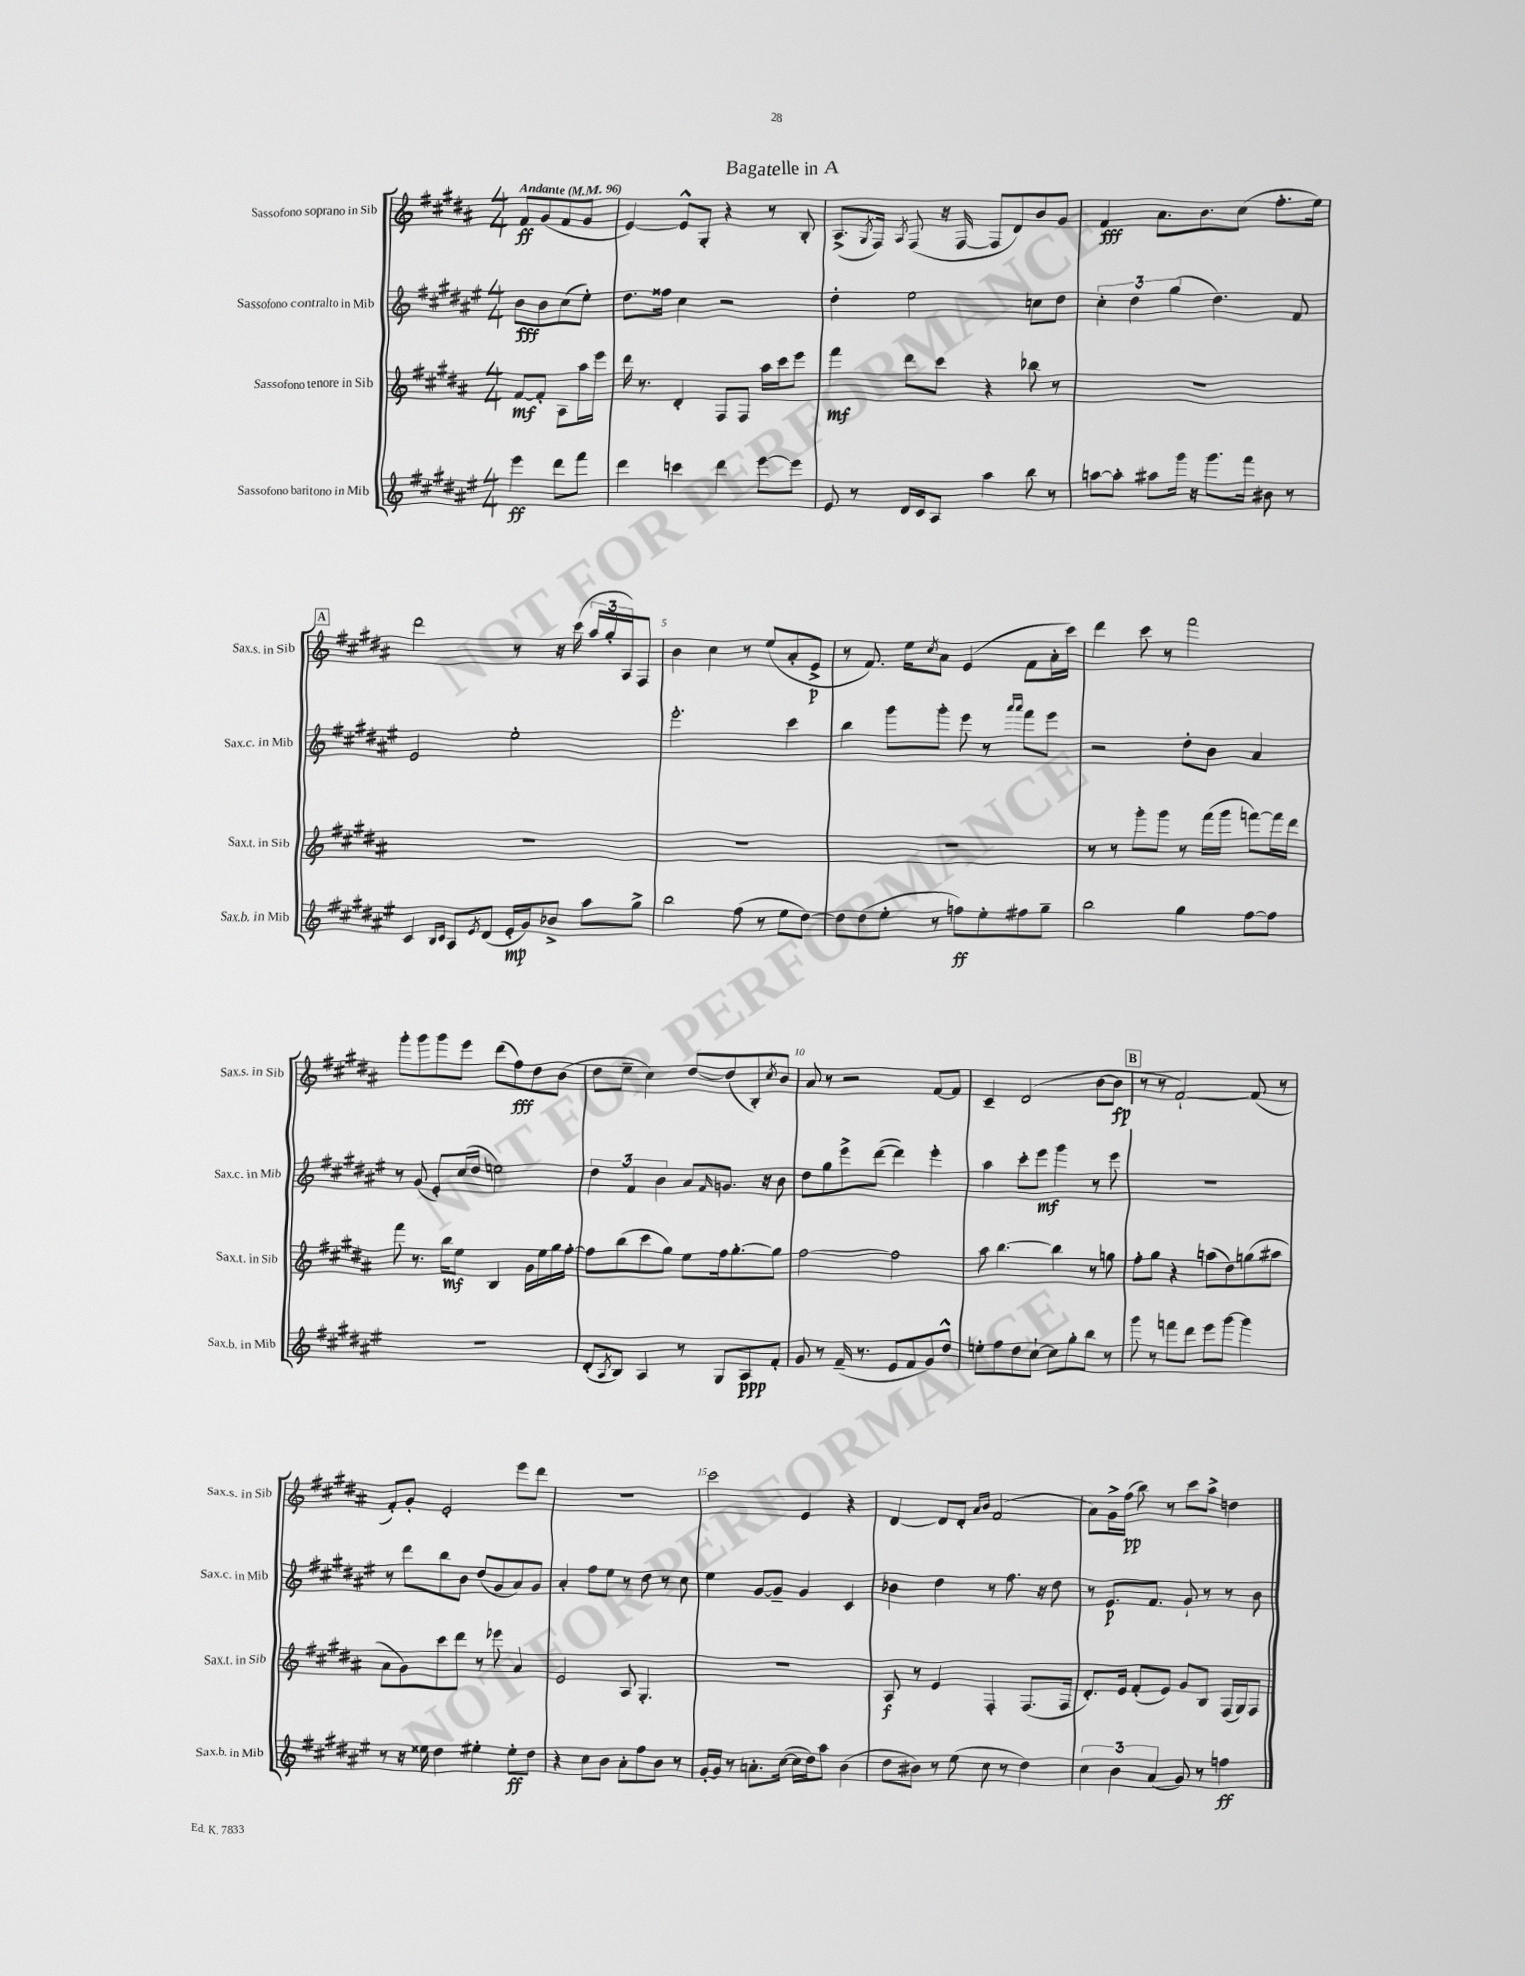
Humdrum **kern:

**kern	**dynam	**kern	**dynam	**kern	**dynam	**kern	**dynam
*part4	*part4	*part3	*part3	*part2	*part2	*part1	*part1
*staff4	*staff4	*staff3	*staff3	*staff2	*staff2	*staff1	*staff1
*I"Sassofono baritono in Mib	*	*I"Sassofono tenore in Sib	*	*I"Sassofono contralto in Mib	*	*I"Sassofono soprano in Sib	*
*I'Sax.b. in Mib	*	*I'Sax.t. in Sib	*	*I'Sax.c. in Mib	*	*I'Sax.s. in Sib	*
*clefG2	*	*clefG2	*	*clefG2	*	*clefG2	*
*k[f#c#g#d#a#e#]	*	*k[f#c#g#d#a#]	*	*k[f#c#g#d#a#e#]	*	*k[f#c#g#d#a#]	*
*M4/4	*	*M4/4	*	*M4/4	*	*M4/4	*
*MM96	*	*MM96	*	*MM96	*	*MM96	*
=	=	=	=	=	=	=	=
!	!	!	!	!	!	!LO:TX:a:B:t=Andante	!
4eee#\	ff	[8f#/L	mf	8b\L	fff	8f#/L	ff
.	.	8f#'/J]	.	8b\	.	(8g#/	.
8ddd#\L	.	8A#\L	.	(8cc#\	.	8f#/	.
8fff#\J	.	16aa#\L	.	8ee#'\J)	.	8g#/J	.
.	.	16eee\JJ	.	.	.	.	.
=1	=1	=1	=1	=1	=1	=1	=1
4ddd#\	.	16ddd#\	.	8.dd#\L	.	[4e/)	.
.	.	8.r	.	.	.	.	.
.	.	.	.	16ff##X\Jk	.	.	.
4cccn\	.	4d#'/	.	4cc#\	.	8e^^/L]	.
.	.	.	.	.	.	8G#'/J	.
4ddd#\	.	8F#/L	.	2r	.	4r	.
.	.	8F#/J	.	.	.	.	.
[8eee#\L	.	16aa#\LL	.	.	.	8r	.
.	.	16ccc#\J	.	.	.	.	.
8eee#\J]	.	8eee\J	.	.	.	8B'/	.
=2	=2	=2	=2	=2	=2	=2	=2
8e#/	.	4fff#\	mf	4dd#'\	.	(8.A#^/L	.
8r	.	.	.	.	.	.	.
.	.	.	.	.	.	8qG#/	.
.	.	.	.	.	.	16F#/Jk)	.
.	.	.	.	.	.	8qA#/	.
16d#/LL	.	8ddd#\L	.	2ee#\	.	(8F#/	.
16c#/J	.	.	.	.	.	.	.
8A#/J	.	8ccc#\J	.	.	.	16r	.
.	.	.	.	.	.	[16F#/	.
4aa#\	.	4r	.	.	.	8F#/L]	.
.	.	.	.	.	.	8d#/)	.
8bb\	.	8bb-X\	.	8ccn\L	.	8b/	.
8r	.	8r	.	8dd#\J	.	8g#/J	.
=3	=3	=3	=3	=3	=3	=3	=3
[8aan\L	.	1r	.	6cc#'\	.	4f#/	fff
8aa'\J]	.	.	.	.	.	.	.
.	.	.	.	6dd#\	.	.	.
8aa#X\L	.	.	.	.	.	8.a#\L	.
.	.	.	.	(6gg#\	.	.	.
16ggg#\Jk	.	.	.	.	.	.	.
16r	.	.	.	.	.	8.b\	.
8.ggg#\L	.	.	.	4.dd#\)	.	.	.
.	.	.	.	.	.	(8cc#\J	.
16fff#\Jk	.	.	.	.	.	.	.
8b#X\	.	.	.	.	.	8.ff#'\L	.
8r	.	.	.	8f#/	.	.	.
.	.	.	.	.	.	16ee\Jk)	.
!!LO:LB:g=z
!!LO:REH:place=s1:t=A
=4	=4	=4	=4	=4	=4	=4	=4
4c#/	.	1r	.	2e#/	.	2ddd#\	.
16qqB/LL	.	.	.	.	.	.	.
16qqc#/JJ	.	.	.	.	.	.	.
8A#/L	.	.	.	.	.	.	.
8qe#/	.	.	.	.	.	.	.
(8d#/J	.	.	.	.	.	.	.
16e#'/LL	mp	.	.	2ee#'\	.	8r	.
16g#/J)	.	.	.	.	.	.	.
8b-X^/J	.	.	.	.	.	16r	.
.	.	.	.	.	.	(16ccc#\	.
8aa#\L	.	.	.	.	.	24aa#/LL	.
.	.	.	.	.	.	24gg#'/	.
.	.	.	.	.	.	24A#/J)	.
8gg#^\J	.	.	.	.	.	8F#/J	.
=5	=5	=5	=5	=5	=5	=5	=5
2bb\	.	1r	.	2.eee#'\	.	4b\	.
.	.	.	.	.	.	4cc#\	.
(8ff#\	.	.	.	.	.	8r	.
8r	.	.	.	.	.	(8ee/L	.
8ee#\L	.	.	.	4ccc#\	.	8a#'/	.
[8dd#\J)	.	.	.	.	.	8e^/J	p
=6	=6	=6	=6	=6	=6	=6	=6
8dd#\L]	.	1r	.	4bb\	.	8r	.
(8dd#\	.	.	.	.	.	8.f#/)	.
8ee#'\J	.	.	.	8ggg#\L	.	.	.
.	.	.	.	.	.	16ee\KL	.
.	.	.	.	.	.	8qcc#/	.
8r	.	.	.	8ggg#'\J	.	8a#\J	.
8ffn\L)	ff	.	.	8eee#\	.	(4e/	.
8ee#'\	.	.	.	8r	.	.	.
.	.	.	.	16qqaaa#/LL	.	.	.
.	.	.	.	16qqaaa#/JJ	.	.	.
8ff#X\	.	.	.	8fff#\L	.	8f#\L	.
8gg#~\J	.	.	.	8eee#\J	.	16a#'\L	.
.	.	.	.	.	.	16ccc#\JJ)	.
=7	=7	=7	=7	=7	=7	=7	=7
2bb\	.	8r	.	2r	.	4ddd#\	.
.	.	8r	.	.	.	.	.
.	.	8ggg#'\L	.	.	.	8ccc#\	.
.	.	8ggg#\J	.	.	.	8r	.
4gg#\	.	8r	.	8dd#'\L	.	2fff#\	.
.	.	(16fff#\LL	.	8b\J	.	.	.
.	.	16ggg#\JJ	.	.	.	.	.
[8ff#\L	.	[8fffn\L)	.	4a#/	.	.	.
8ff#\J]	.	16fff\L]	.	.	.	.	.
.	.	16ddd#\JJ	.	.	.	.	.
!!LO:LB:g=z
=8	=8	=8	=8	=8	=8	=8	=8
1r	.	8fff#\	.	8r	.	8ggg#'\L	.
.	.	8.r	.	(8g#/	.	8ggg#\	.
.	.	.	.	8e#'/L)	.	8ggg#\	.
.	.	16bb\KL	mf	.	.	.	.
.	.	8ee\J	.	(16cc#/L	.	8eee\J	.
.	.	.	.	16dd#/JJ	.	.	.
.	.	4B/	.	2een\)	.	(8ddd#\L	.
.	.	.	.	.	.	8ff#\)	fff
.	.	16g#\LL	.	.	.	8dd#\	.
.	.	16ee\	.	.	.	.	.
.	.	16gg#\	.	.	.	(8b\J	.
.	.	[16ff#'\JJ	.	.	.	.	.
=9	=9	=9	=9	=9	=9	=9	=9
(8d#'/L	.	8ff#\L]	.	6dd#\	.	8dd#\L	.
8qA#/	.	.	.	.	.	.	.
8B/J)	.	(8bb\	.	.	.	8ee~\J	.
.	.	.	.	6f#/	.	.	.
4A#/	.	8ccc#\	.	.	.	4cc#\)	.
.	.	.	.	6b\	.	.	.
.	.	8gg#\J)	.	.	.	.	.
8r	.	8ee\L	.	8a#/L	.	[8dd#/L	.
.	.	.	.	16qqf#/	.	.	.
8G#/L	.	16ff#\k	.	8.gn/J	.	(8dd#/]	.
.	.	[8.gg#'\	.	.	.	.	.
8A#/	ppp	.	.	.	.	8B'/)	.
.	.	.	.	16r	.	.	.
.	.	.	.	.	.	8qcc#/	.
8f#'/J	.	8gg#\J]	.	8b\	.	8b/J	.
=10	=10	=10	=10	=10	=10	=10	=10
8g#/	.	[2ff#\	.	8dd#\L	.	8a#/	.
8r	.	.	.	8gg#\	.	8r	.
(16f#~/	.	.	.	8eee#^\	.	2r	.
8.r	.	.	.	.	.	.	.
.	.	.	.	([8ddd#\J	.	.	.
8e#/L	.	2ff#\]	.	4ddd#\])	.	.	.
8f#/	.	.	.	.	.	.	.
8g#/)	.	.	.	4eee#'\	.	[8f#/L	.
8dd#^^/J	.	.	.	.	.	8f#/J]	.
=11	=11	=11	=11	=11	=11	=11	=11
8een'\L	.	8aa#\	.	4aa#\	.	4c#~/	.
8ff#\	.	[4.bb\	.	.	.	.	.
8dd#\	.	.	.	8ccc#'\L	.	(2d#/	.
[8cc#`\J	.	.	.	8eee#\J	mf	.	.
8cc#\L]	.	4bb\]	.	4ggg#\	.	.	.
8gg#'\	.	.	.	.	.	.	.
8bb\J	.	8r	.	8r	.	[8b\L	.
8r	.	8ggn\	.	8eee#\	.	8b\J]	fp
!!LO:REH:place=s1:t=B
=12	=12	=12	=12	=12	=12	=12	=12
8ggg#\	.	8ff#'\L	.	1r	.	8r	.
8r	.	8gg#\J	.	.	.	8r	.
8fffn\L	.	4r	.	.	.	[2f#`/)	.
8ddd#\J	.	.	.	.	.	.	.
8eee#\L	.	(8aan\L	.	.	.	.	.
[8ggg#\J	.	8dd#\)	.	.	.	.	.
4ggg#\]	.	(8ggn\	.	.	.	(8f#/]	.
.	.	8aa#X\J	.	.	.	8r	.
!!LO:LB:g=z
=13	=13	=13	=13	=13	=13	=13	=13
8r	.	8a#\L	.	8r	.	8f#'/L)	.
16r	.	8g#\)	.	8ddd#\L	.	8g#'/J	.
16ee##X\	.	.	.	.	.	.	.
4dd#\	.	8ccc#\	.	8bb\	.	2e'/	.
.	.	8ddd#\J	.	8b\J	.	.	.
4ee#X'\	.	8r	.	(8dd#/L	.	.	.
.	.	8eee-X\	.	8g#/	.	.	.
8ee#'\L	ff	4a#/	.	8a#/)	.	8eee\L	.
8dd#\J	.	.	.	8g#/J	.	8ddd#\J	.
=14	=14	=14	=14	=14	=14	=14	=14
4r	.	2e/	.	4a#'/	.	1r	.
8cc#\L	.	.	.	8ff#\L	.	.	.
8b\J	.	.	.	8ee#\J	.	.	.
8a#'\L	.	8A#/	.	8r	.	.	.
8ff#\	.	4.G#'/	.	8dd#\	.	.	.
8b\J	.	.	.	8r	.	.	.
8r	.	.	.	8cc#\	.	.	.
=15	=15	=15	=15	=15	=15	=15	=15
[16g#'/LL	.	1r	.	4ee#\	.	2ccc#\	.
16g#/JJ]	.	.	.	.	.	.	.
8r	.	.	.	.	.	.	.
8.an'\L	.	.	.	[8g#/L	.	.	.
.	.	.	.	8g#~/J]	.	.	.
([16cc#\Jk	.	.	.	.	.	.	.
16cc#\LL]	.	.	.	4g#/	.	4e/	.
16dd#\J)	.	.	.	.	.	.	.
8aa#\J	.	.	.	.	.	.	.
(4b\	.	.	.	4c#/	.	4r	.
=16	=16	=16	=16	=16	=16	=16	=16
8dd#\L	.	8A#/	f	4b-X\	.	[4d#/	.
8b#X\J)	.	8r	.	.	.	.	.
8r	.	4e/	.	4dd#\	.	8d#/L]	.
(8ee#\	.	.	.	.	.	8d#'/J	.
.	.	.	.	.	.	16qqa#/LL	.
.	.	.	.	.	.	16qqb/JJ	.
8cc#\	.	4F#'/	.	8r	.	(2f#/	.
8r	.	.	.	8.ff#\	.	.	.
4dd#\)	.	(8.F#/L	.	.	.	.	.
.	.	.	.	16r	.	.	.
.	.	.	.	8dd#\	.	.	.
.	.	16F#/Jk	.	.	.	.	.
=17	=17	=17	=17	=17	=17	=17	=17
6cc#\	.	8.d#'/L)	.	8r	.	8a#\L)	.
.	.	.	.	8.e#/L	p	16g#^\L	.
6b\	.	.	.	.	.	.	.
.	.	16e/Jk	.	.	.	(16ff#\JJ	pp
.	.	(8f#'/L	.	.	.	8bb\)	.
.	.	.	.	8.f#/J	.	.	.
(6a#/	.	.	.	.	.	.	.
.	.	8e/J)	.	.	.	8r	.
8g#/)	.	8g#/L	.	8g#`/	.	8ccc#\L	.
8r	.	8B/J	.	8r	.	8aa#^\J	.
4ffn\	ff	(16F#/LL	.	8r	.	4ddn\	.
.	.	16G#/J)	.	.	.	.	.
.	.	8F#/J	.	8b\	.	.	.
==	==	==	==	==	==	==	==
*-	*-	*-	*-	*-	*-	*-	*-
